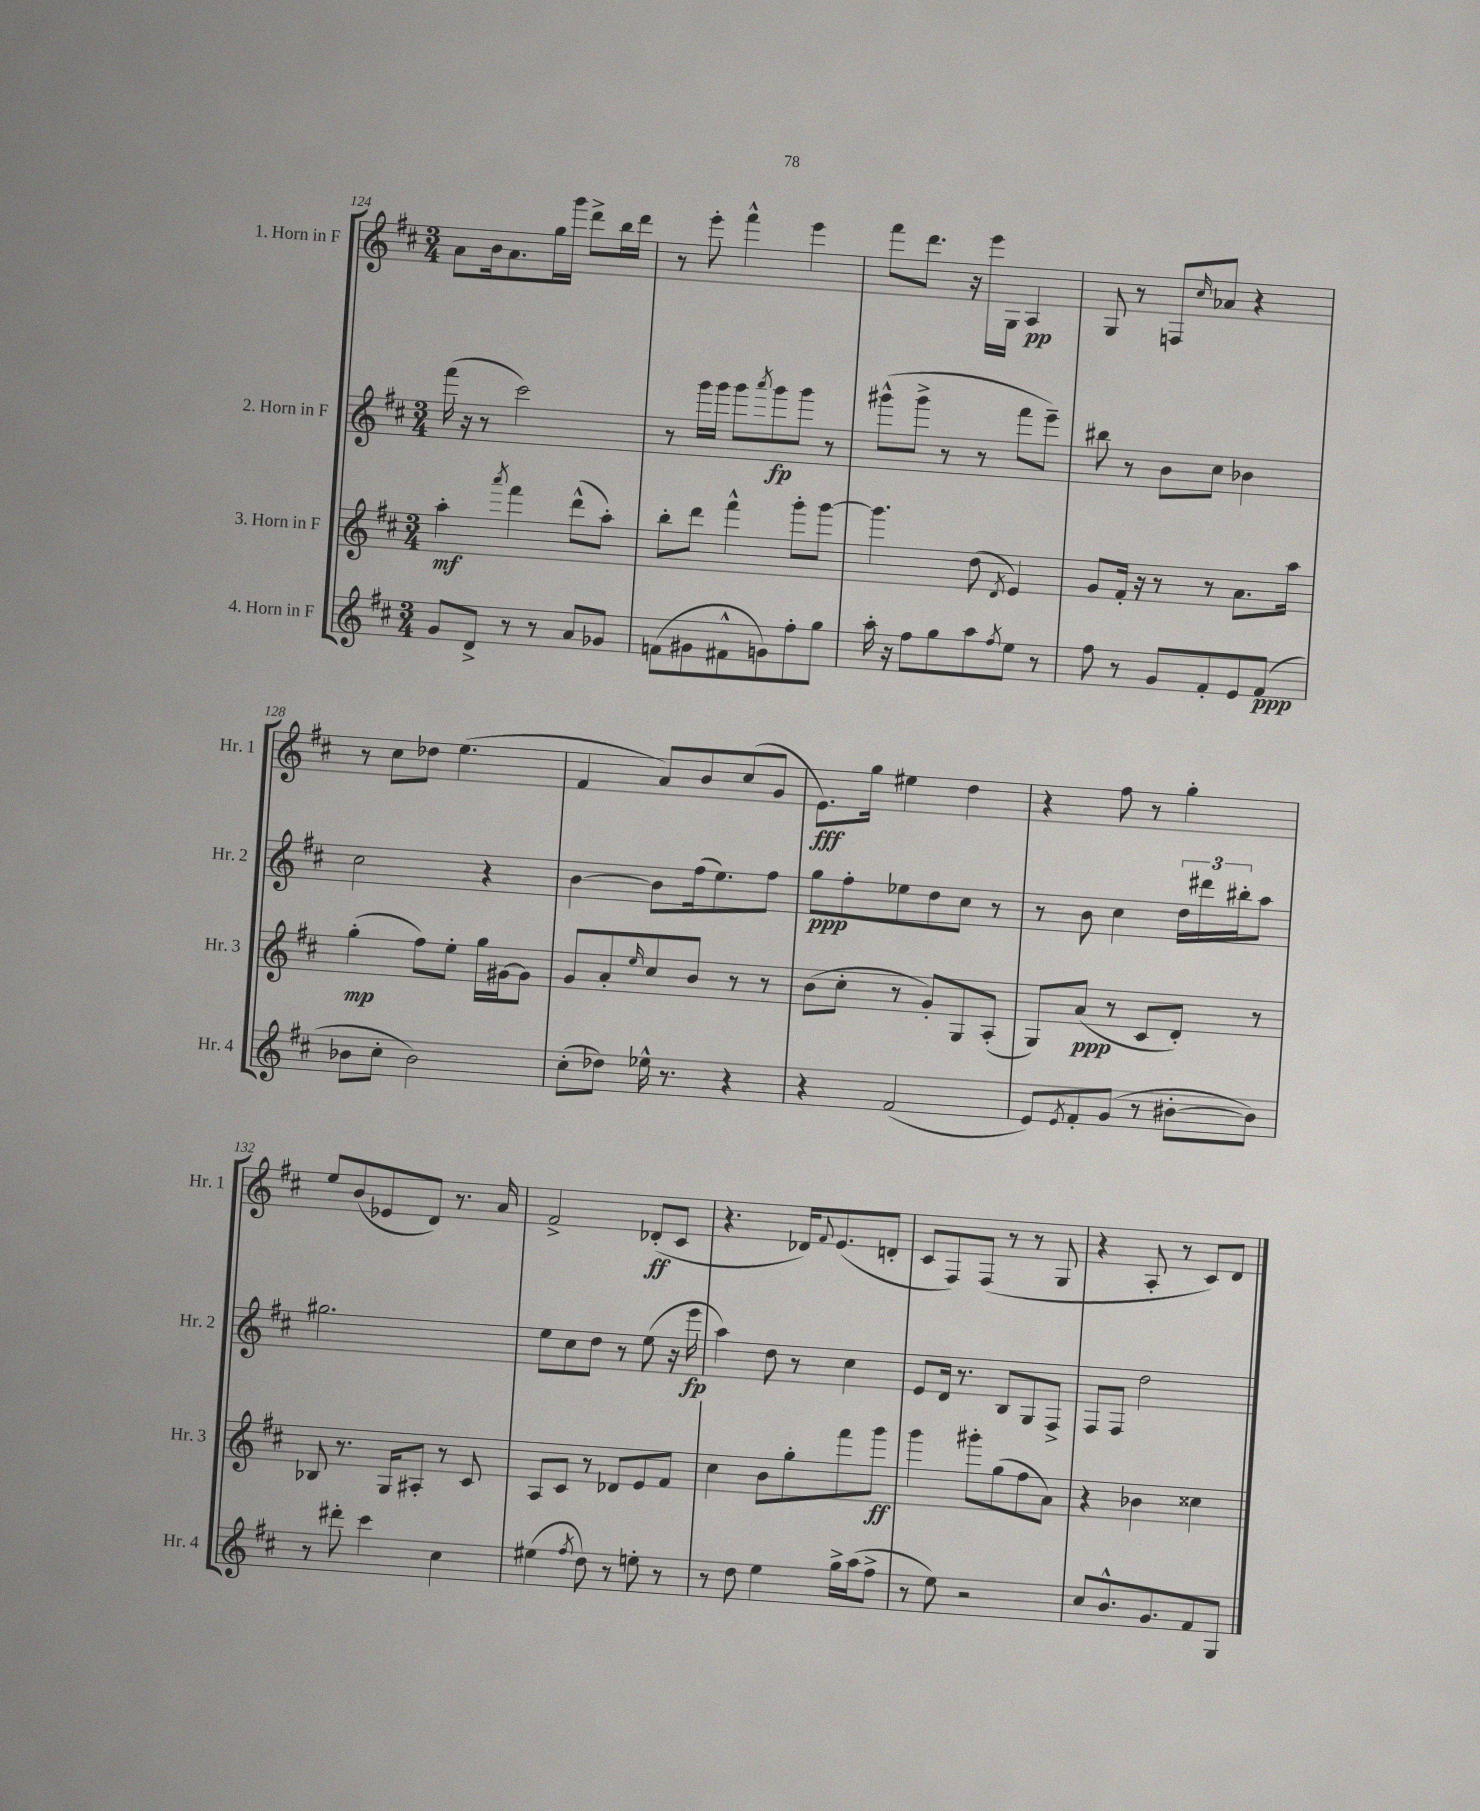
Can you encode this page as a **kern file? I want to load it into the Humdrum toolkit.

**kern	**dynam	**kern	**dynam	**kern	**dynam	**kern	**dynam
*part4	*part4	*part3	*part3	*part2	*part2	*part1	*part1
*staff4	*staff4	*staff3	*staff3	*staff2	*staff2	*staff1	*staff1
*I"4. Horn in F	*	*I"3. Horn in F	*	*I"2. Horn in F	*	*I"1. Horn in F	*
*I'Hr. 4	*	*I'Hr. 3	*	*I'Hr. 2	*	*I'Hr. 1	*
*clefG2	*	*clefG2	*	*clefG2	*	*clefG2	*
*k[f#c#]	*	*k[f#c#]	*	*k[f#c#]	*	*k[f#c#]	*
*M3/4	*	*M3/4	*	*M3/4	*	*M3/4	*
=124	=124	=124	=124	=124	=124	=124	=124
8g/L	.	4aa'\	mf	(16fff#\	.	8a\L	.
.	.	.	.	16r	.	.	.
8d^/J	.	.	.	8r	.	16b\k	.
.	.	.	.	.	.	8.a\	.
.	.	8qaaa/	.	.	.	.	.
8r	.	4fff#\	.	2ccc#\)	.	.	.
8r	.	.	.	.	.	16gg\L	.
.	.	.	.	.	.	16ggg\JJ	.
8a/L	.	(8ddd^^\L	.	.	.	8ddd^\L	.
8g-X/J	.	8aa'\J)	.	.	.	16bb\L	.
.	.	.	.	.	.	16ddd\JJ	.
=125	=125	=125	=125	=125	=125	=125	=125
(8fn\L	.	8bb'\L	.	8r	.	8r	.
8g#X\	.	8ddd\J	.	16ggg\LL	.	8eee'\	.
.	.	.	.	16ggg\JJ	.	.	.
8f#X^^\	.	4fff#^^\	.	8ggg\L	.	4fff#^^\	.
.	.	.	.	8qaaa/	.	.	.
8gn\)	.	.	.	8ggg\	fp	.	.
8ff#'\	.	8ggg'\L	.	8ggg\J	.	4eee\	.
8gg\J	.	[8ggg\J	.	8r	.	.	.
=126	=126	=126	=126	=126	=126	=126	=126
16aa'\	.	4.ggg\]	.	(8ggg#X^^\L	.	8fff#\L	.
16r	.	.	.	.	.	.	.
8ff#\L	.	.	.	8ggg#^\J	.	8.ddd\J	.
8gg\	.	.	.	8r	.	.	.
.	.	.	.	.	.	16r	.
8aa\	.	(8dd\	.	8r	.	16eee\LL	.
.	.	.	.	.	.	16G\JJ	.
8qff#/	.	8qd/	.	.	.	.	.
8ee\J	.	4e/)	.	8fff#\L	.	4A/	pp
8r	.	.	.	8eee~\J)	.	.	.
=127	=127	=127	=127	=127	=127	=127	=127
8ff#\	.	8g/L	.	8bb#X\	.	8G/	.
8r	.	16f#'/Jk	.	8r	.	8r	.
.	.	16r	.	.	.	.	.
8g/L	.	8r	.	8b\L	.	8Fn/L	.
.	.	.	.	.	.	16qqcc#/	.
8f#'/	.	8r	.	8cc#\J	.	8a-X/J	.
8e/	.	8.a\L	.	4b-X\	.	4r	.
(8f#/J	ppp	.	.	.	.	.	.
.	.	16aa\Jk	.	.	.	.	.
!!LO:LB:g=z
=128	=128	=128	=128	=128	=128	=128	=128
8b-X\L	.	(4gg'\	mp	2cc#\	.	8r	.
8cc#'\J	.	.	.	.	.	8cc#\L	.
2b-\)	.	8ff#\L)	.	.	.	8dd-X\J	.
.	.	8ee'\J	.	.	.	(4.ee\	.
.	.	16gg\LL	.	4r	.	.	.
.	.	[16g#X\J	.	.	.	.	.
.	.	8g#\J]	.	.	.	.	.
=129	=129	=129	=129	=129	=129	=129	=129
(8cc#'\L	.	8g/L	.	[4b\	.	4f#/	.
8dd-X\J)	.	8a'/	.	.	.	.	.
.	.	16qqee/	.	.	.	.	.
16ee-X^^\	.	8cc#/	.	8b\L]	.	8a/L)	.
8.r	.	.	.	.	.	.	.
.	.	8b/J	.	(16ff#\k	.	8b/	.
.	.	.	.	8.ee\)	.	.	.
4r	.	8r	.	.	.	(8cc#/	.
.	.	8r	.	8ff#\J	.	8g/J	.
=130	=130	=130	=130	=130	=130	=130	=130
4r	.	(8b\L	.	8gg\L	ppp	8.e\L)	fff
.	.	8cc#'\J	.	8ff#'\	.	.	.
.	.	.	.	.	.	16gg\Jk	.
(2f#/	.	8r	.	8ee-X\	.	4ee#X\	.
.	.	8g'/L)	.	8dd\	.	.	.
.	.	8G/	.	8cc#\J	.	4dd\	.
.	.	(8A'/J	.	8r	.	.	.
=131	=131	=131	=131	=131	=131	=131	=131
8e/L)	.	8G/L)	.	8r	.	4r	.
8qe/	.	.	.	.	.	.	.
8f#'/	.	(8a/J	ppp	8b\	.	.	.
(8g/J	.	8r	.	4cc#\	.	8ff#\	.
8r	.	8c#/L	.	.	.	8r	.
[8b#X'\L	.	8d'/J)	.	24dd\LL	.	4gg'\	.
.	.	.	.	24ddd#X\	.	.	.
.	.	.	.	24bb#X'\J	.	.	.
8b#\J])	.	8r	.	8aa\J	.	.	.
!!LO:LB:g=z
=132	=132	=132	=132	=132	=132	=132	=132
8r	.	8B-X/	.	2.gg#X\	.	8ee/L	.
8ddd#X'\	.	8.r	.	.	.	(8b/	.
4ccc#\	.	.	.	.	.	8e-X/	.
.	.	16G/KL	.	.	.	.	.
.	.	8A#X'/J	.	.	.	8d/J)	.
4cc#\	.	8r	.	.	.	8.r	.
.	.	8c#/	.	.	.	.	.
.	.	.	.	.	.	16a/	.
=133	=133	=133	=133	=133	=133	=133	=133
(4ee#X\	.	8A/L	.	8ee\L	.	2f#^/	.
.	.	8c#/J	.	8cc#\	.	.	.
8qff#/	.	.	.	.	.	.	.
8dd\)	.	8r	.	8dd\J	.	.	.
8r	.	8d-X/L	.	8r	.	.	.
8een'\	.	8e/	.	(8ee\	.	(8d-X'/L	ff
8r	.	8f#/J	.	16r	.	8c#/J	.
.	.	.	.	16eee\	fp	.	.
=134	=134	=134	=134	=134	=134	=134	=134
8r	.	4cc#\	.	4aa\)	.	4.r	.
8dd\	.	.	.	.	.	.	.
4ee\	.	8b\L	.	8dd\	.	.	.
.	.	8gg'\	.	8r	.	16d-X/KL)	.
.	.	.	.	.	.	8qqf#/	.
.	.	.	.	.	.	(8.e/	.
16gg^\LL	.	8fff#\	.	4cc#\	.	.	.
(16aa\J	.	.	.	.	.	.	.
8ff#^\J	.	8ggg\J	ff	.	.	8dn'/J	.
=135	=135	=135	=135	=135	=135	=135	=135
8r	.	4ggg\	.	8e/L	.	8c#/L	.
8ee\)	.	.	.	16d/Jk	.	8F#/)	.
.	.	.	.	8.r	.	.	.
2r	.	8ggg#X'\L	.	.	.	(8F#/J	.
.	.	(8gg\	.	8B/L	.	8r	.
.	.	8ff#\	.	8G/	.	8r	.
.	.	8a\J)	.	8F#^/J	.	8G/	.
=136	=136	=136	=136	=136	=136	=136	=136
8cc#/L	.	4r	.	8F#/L	.	4r	.
8.b^^/	.	.	.	8F#/J	.	.	.
.	.	4b-X\	.	2dd\	.	8A'/	.
8.g/	.	.	.	.	.	.	.
.	.	.	.	.	.	8r	.
8f#/	.	4cc##X\	.	.	.	8c#/L)	.
8G/J	.	.	.	.	.	8d/J	.
==	==	==	==	==	==	==	==
*-	*-	*-	*-	*-	*-	*-	*-
